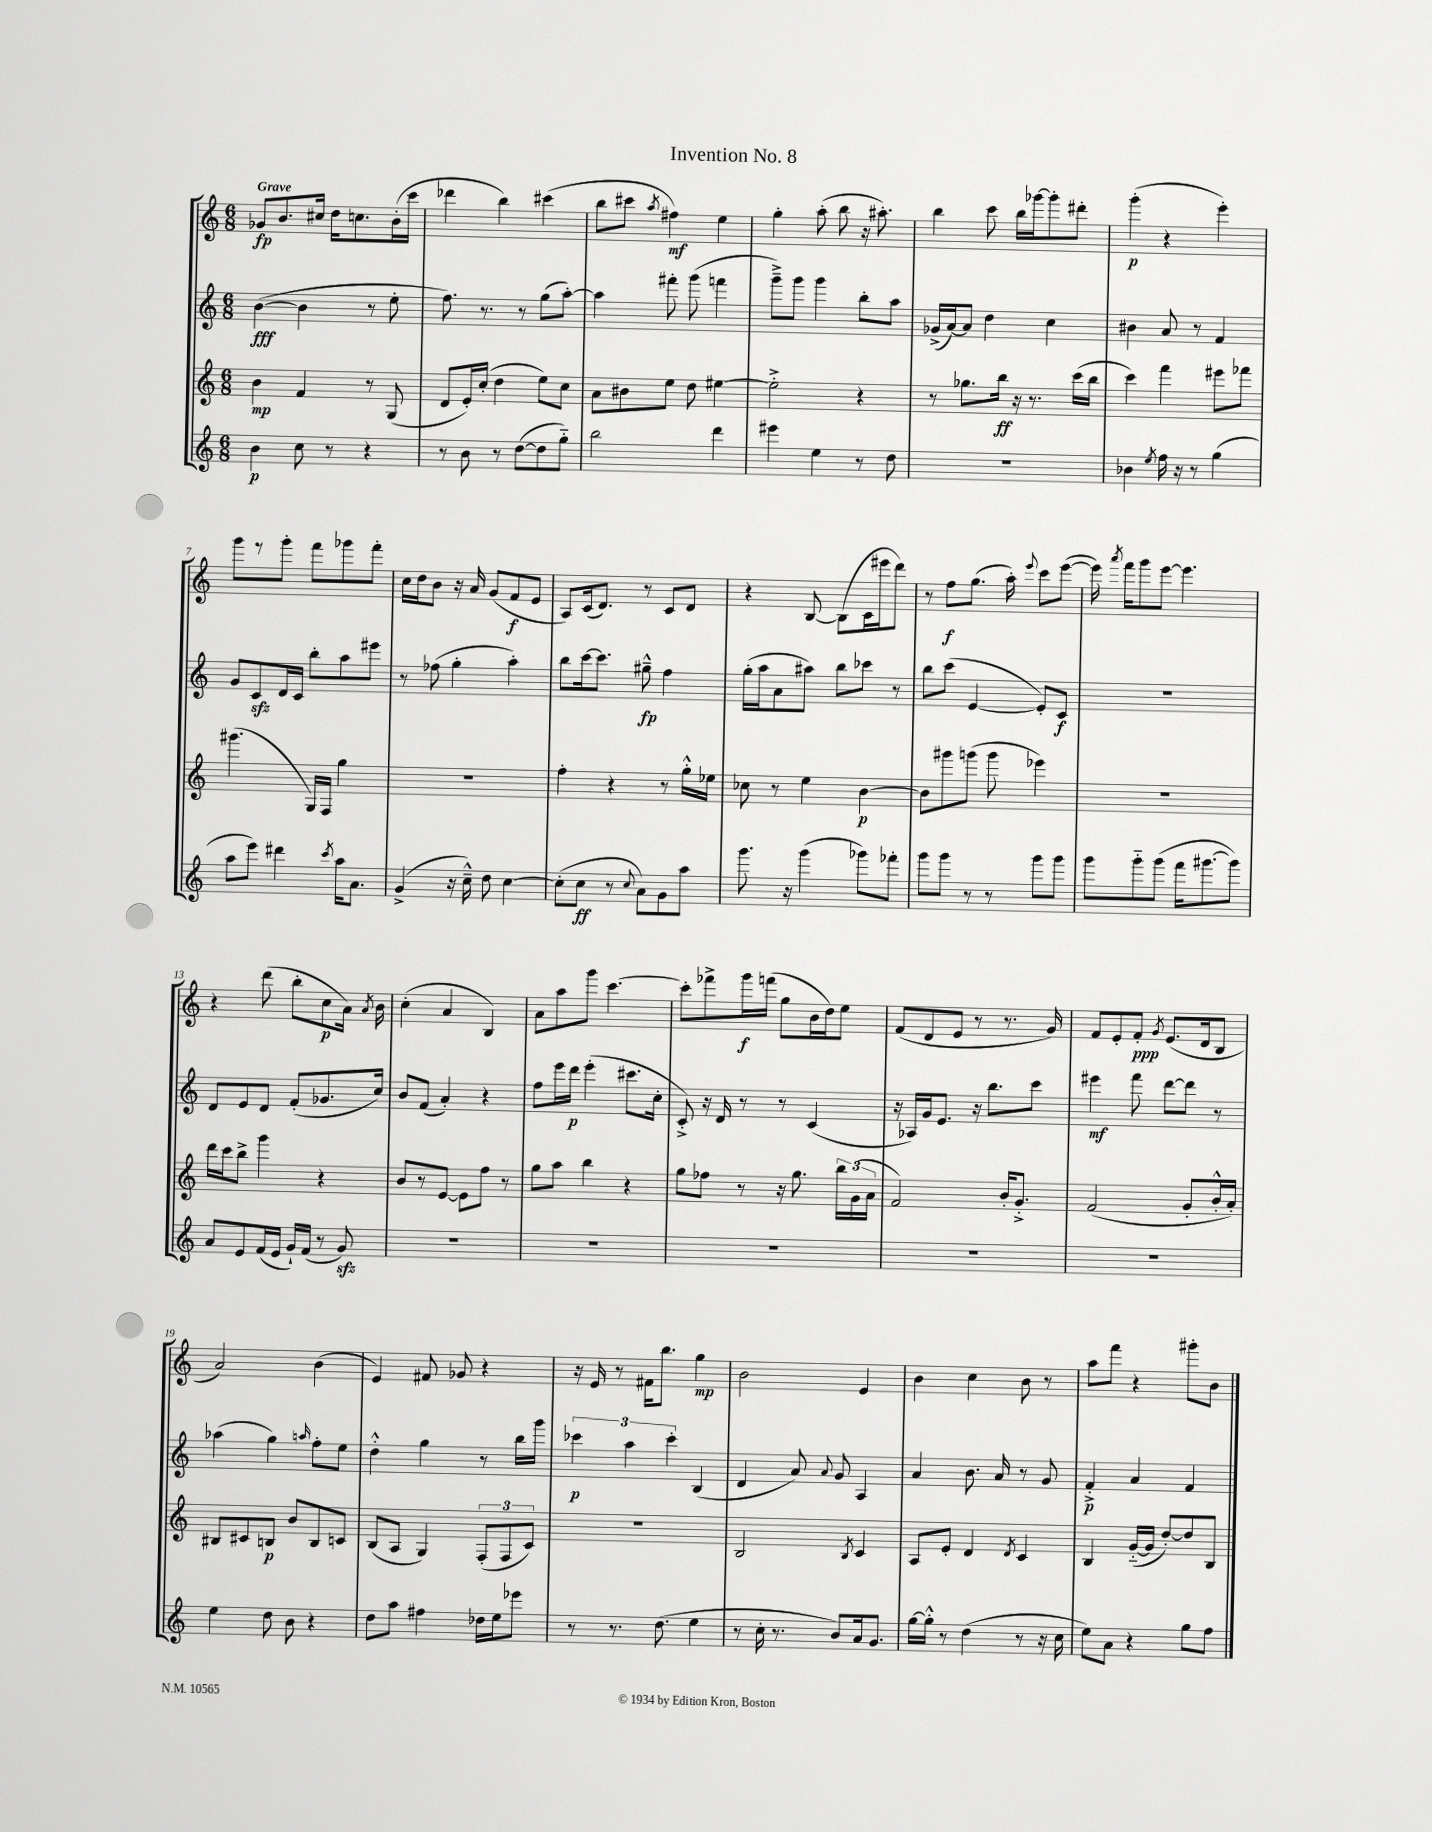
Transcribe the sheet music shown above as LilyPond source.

\header { title = "Invention No. 8" }
<<
\new StaffGroup <<
\new Staff = "s0" {
    \clef treble \key c \major \numericTimeSignature \time 6/8 \tempo "Grave"
    \autoBeamOff ges'8[\fp b'8. cis''16] d''16[ c''8. b'16-.( c'''16] |
    des'''4 b''4) cis'''4( |
    b''8[ cis'''8] \acciaccatura { a''8 } fis''4\mf) e''4 |
    g''4-. a''8-.( b''8 r16 ais''8.-.) |
    b''4 c'''8 b''16[ ges'''16~ ges'''8-. dis'''8]-. |
    g'''4-.\p( r4 e'''4-.) |
    g'''8[ r8 g'''8]-. f'''8[ ges'''8 f'''8]-. |
    c''16[ d''16 b'8] r16 a'16 g'8[( f'8\f e'8] |
    a8[) c'16( d'8.]) r8 c'8[ d'8] |
    r4 b8~ b8[( c'16 eis'''16 d'''8]) |
    r8 f''8[\f g''8.]( a''16-.) \appoggiatura { e'''8 } c'''8[ e'''8]~( |
    e'''16) \acciaccatura { a'''8 } f'''16[ g'''8 e'''8]~ e'''4. |
    r4 d'''8( b''8[-. c''8\p a'16]) \acciaccatura { a'8 } b'16 |
    c''4-.( a'4 b4) |
    a'8[ a''8 g'''8] c'''4.~ |
    c'''8[-. fes'''8-> g'''16\f f'''16]( g''8[ b'16 d''16) e''8] |
    f'8[( d'8 e'8] r8 r8. g'16) |
    f'8[ e'8-. f'8]-.\ppp \acciaccatura { g'8 } e'8.[( d'16 b8] |
    a'2) b'4( |
    e'4) fis'8 ges'8 r4 |
    r16 e'16 r8 fis'16[ b''8.] g''4\mp |
    b'2 e'4 |
    b'4 c''4 b'8 r8 |
    a''8[ f'''8] r4 gis'''8[-. b'8] \bar "|." |
}
\new Staff = "s1" {
    \clef treble \key c \major \numericTimeSignature \time 6/8
    \autoBeamOff b'4~\fff( b'4 r8 e''8-. |
    f''8.) r8. r8 g''8[( a''8]~-.) |
    a''4 fis'''8-. g'''8( f'''4 |
    g'''8[--->) g'''8] g'''4 b''8[-. a''8] |
    ges'16[->( a'16~) a'8] d''4 c''4 |
    bis'4 a'8 r8 f'4 |
    g'8[ c'8\sfz d'16 c'16] b''8[-. a''8 eis'''8] |
    r8 fes''8( g''4-. a''4-.) |
    b''8[ c'''16~ c'''8.] gis''8---^\fp f''4 |
    g''16[-.( a''16 a'8 ais''8]) b''8[ ces'''8] r8 |
    b''8[ c'''8]( e'4~ e'8[-.) c'8]\f |
    r2. |
    d'8[ e'8 d'8] f'8[-.( ges'8. c''16]) |
    b'8[ f'8]( a'4-.) r4 |
    f''8[ e'''16 d'''16]\p e'''4-.( cis'''8.[ c''16]-. |
    c'8-.->) r16 d'16 r8 r8 c'4( |
    r16 aes16[) g'16 e'8.] r16 b''8.[ c'''8] |
    eis'''4\mf f'''8 d'''8[~ d'''8] r8 |
    aes''4( g''4) \grace { a''16 } f''8[-. e''8] |
    d''4-.-^ g''4 r8 b''16[ g'''16] |
    \tuplet 3/2 { ces'''4\p a''4 ces'''4-. } b4( |
    d'4 a'8) \appoggiatura { a'8 } g'8 a4 |
    a'4 b'8. a'16 r8 g'8 |
    f'4-.->\p a'4 f'4 \bar "|." |
}
\new Staff = "s2" {
    \clef treble \key c \major \numericTimeSignature \time 6/8
    \autoBeamOff b'4\mp f'4 r8 g8( |
    d'8[ e'16-.) c''16]-.( d''4 e''8[) c''8] |
    a'8[ bis'8 e''8] d''8 eis''4~ |
    eis''2-.-> r4 |
    r8 ges''8.[ b''16]\ff r16 r8. c'''16[( b''16] |
    c'''4) f'''4 eis'''8[ fes'''8] |
    gis'''4.( g16[) f16] g''4 |
    R2. |
    f''4-. r4 r8 g''16[-.-^ ees''16] |
    ces''8 r8 e''4 b'4~\p |
    b'8[ gis'''8 g'''8]( g'''8 ees'''4) |
    R2. |
    d'''16[ c'''16 b''8]-> g'''4 r4 |
    b'8[ r8 e'8]~ e'8[ f''8] r8 |
    g''8[ a''8] b''4 r4 |
    g''8[ fes''8] r8 r16 g''8. \tuplet 3/2 { b''16[ g'16( a'16] } |
    f'2) b'16[-. g'8.]-.-> |
    f'2( g'8[-. b'16-.-^ a'16]-.) |
    bis8[ cis'8 b8]\p b'8[ b8 c'8] |
    b8[( a8] g4) \tuplet 3/2 { f8[-.( f8 c'8]) } |
    R2. |
    b2 \acciaccatura { b8 } c'4 |
    a8[ e'8]-. d'4 \acciaccatura { d'8 } c'4 |
    b4 g'16[~-_( g'16] d''8[~-.) d''8 b8] \bar "|." |
}
\new Staff = "s3" {
    \clef treble \key c \major \numericTimeSignature \time 6/8
    \autoBeamOff b'4\p c''8 r8 r4 |
    r8 b'8 r8 d''8[~( d''8 g''8]-_) |
    b''2 d'''4 |
    eis'''4 e''4 r8 d''8 |
    R2. |
    bes'4 \acciaccatura { e''8 } f''16 r16 r8 g''4( |
    a''8[ e'''8]) dis'''4 \acciaccatura { c'''8 } a''16[ a'8.] |
    g'4->( r16 c''16---^) d''8 c''4~ |
    c''8[-.( c''8]\ff r8 \appoggiatura { c''8 } a'8[) g'8 a''8] |
    g'''8. r16 g'''4( ges'''8[) fes'''8]-. |
    g'''8[ g'''8] r8 r8 g'''8[ g'''8] |
    g'''8[ g'''8-_ g'''8]( f'''16[ gis'''8.~ gis'''8]) |
    a'8[ e'8 f'16( e'16] g'16[-!) f'16]( r8 g'8\sfz) |
    R2. |
    R2. |
    R2. |
    R2. |
    R2. |
    e''4 d''8 b'8 r4 |
    d''8[ a''8] fis''4 des''16[ e''16 ees'''8] |
    r8 r8. d''8.( e''4 |
    r8 c''16-. r8. b'8[) a'16 g'8.] |
    g''16[~ g''16]-.-^ r8 d''4( r8 r16 c''16 |
    e''8[) a'8] r4 g''8[ f''8] \bar "|." |
}
>>
>>
